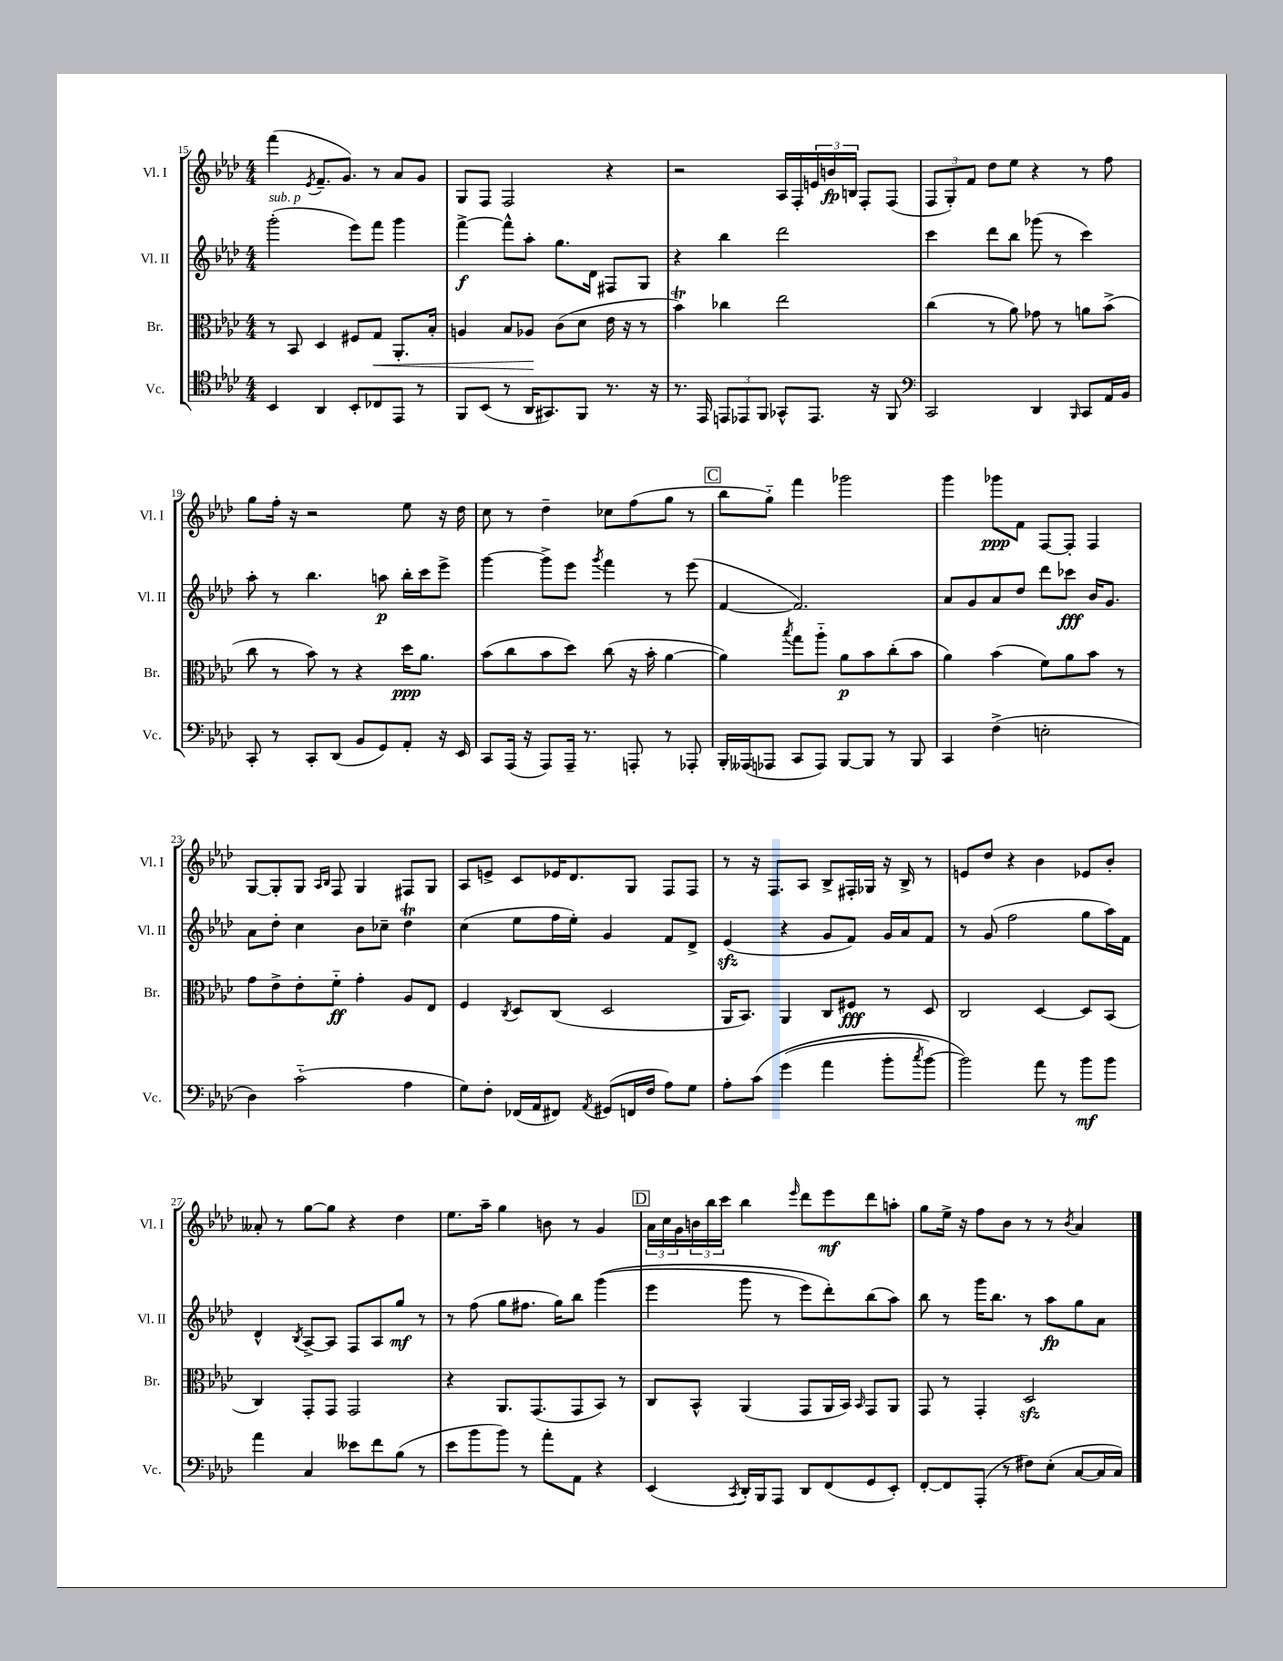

**kern	**kern	**kern	**kern
*staff4	*staff3	*staff2	*staff1
*clefC4	*clefC3	*clefG2	*clefG2
*k[b-e-a-d-]	*k[b-e-a-d-]	*k[b-e-a-d-]	*k[b-e-a-d-]
*M4/4	*M4/4	*M4/4	*M4/4
4BB-	8r	(2ggg'	(4fff
.	8BB-	.	.
.	.	.	8qe-
4AA-	4D-	.	8.f~
.	.	.	8.g)
8BB-'	8F#	8eee-)	.
8C-	8G	8fff	8r
8EE-	8.AA-'	4ggg	8a-
8r	.	.	8g
.	16B-'	.	.
=	=	=	=
8FF	4A	[4fff^	8G
(8BB-	.	.	8F
8r	8B-	8fff^^]	2F
16AA-	8A-	8aa-'	.
8.GG#)	.	.	.
.	(8c	8.gg	.
8FF	8d-	.	.
.	.	16d-	.
8.r	16e-	8F#	4r
.	16r	.	.
.	8r	8G	.
16r	.	.	.
=	=	=	=
8.r	4b-)	4r	2r
16EE-	.	.	.
12EE	4cc-	4bb-	.
12EE-	.	.	.
12FF	.	.	.
8GG-^^	2ee-	2ddd-	16A-
.	.	.	16F'
8.EE-	.	.	24e
.	.	.	24b
.	.	.	24B
.	.	.	8F'
16r	.	.	.
8FF	.	.	(8F
=	=	=	=
*clefF4	*	*	*
2CC	(4cc	4ccc	12F
.	.	.	12G')
.	.	.	12f
.	8r	8ddd-	8dd-
.	8a-)	8bb-	8ee-
4DD-	8g-	(8ggg-	4r
.	8r	8r	.
16qqBBB-	.	.	.
8CC	8a	4ccc)	8r
16AA-	(8b-^	.	8ff
16BB-	.	.	.
=	=	=	=
8CC'	8cc	8aa-'	8gg
8r	8r	8r	16ff'
.	.	.	16r
8CC'	8b-)	4.bb-	2r
(8DD-	8r	.	.
8BB-	4r	.	.
8GG)	.	8aa	.
8AA-'	16dd-	16bb-'	8ee-
.	8.a-	16ccc	.
16r	.	8eee-^	16r
16EE-	.	.	16dd-
=	=	=	=
8CC	(8b-	[4ggg	8cc
(16AAA-	8cc	.	8r
16r	.	.	.
8AAA-)	8b-	8ggg^]	4dd-~
16AAA-~	8dd-)	8eee-	.
8.r	.	.	.
.	.	8qggg	.
.	(8cc	4fff	8cc-
8AAA'	16r	.	(8ff
.	16b-'	.	.
8r	[4a-	8r	8gg
8AAA-'	.	(8eee-	8r
=	=	=	=
16BBB-'	4a-])	[4f	8bb-
(16AAA--	.	.	.
8AAA-	.	.	8gg'~)
.	8qbb-	.	.
8CC	8gg	2.f])	4fff
8AAA-)	8aa-'~	.	.
[8BBB-	8a-	.	2ggg-
8BBB-]	8b-	.	.
8r	(8cc'	.	.
8BBB-	8b-	.	.
=	=	=	=
4CC	4a-)	8a-	4ggg
.	.	8g	.
(4F^	(4b-	8a-	8ggg-
.	.	8dd-	8f
2E'	8f)	8ddd-	[8F
.	8a-	8ccc-	8F']
.	8b-	16b-	4F
.	.	8.g	.
.	8r	.	.
=	=	=	=
4D-)	8g	8a-	[8G
.	8e-^	8dd-'	8G']
(2c'~	8e-'	4cc	8G
.	.	.	16qqA-
.	.	.	16qqB-
.	8f'~	.	8F
.	4g'	8b-	4G
.	.	8cc-~	.
4A-	8A-	4dd-	8F#
.	8E-	.	8G
=	=	=	=
8G)	4F	(4cc	8A-
8F'	.	.	8e^
.	8qC	.	.
(16FF-	8D-	8ee-	8c
16AA-	.	.	.
8FF#)	(8C	16ff	16e-
.	.	16ee-')	8.d-
8qAA-	.	.	.
(8GG#	2D-	4g	.
16FF	.	.	8G
16F	.	.	.
8A-)	.	8f	8F
8G	.	8d-^	8F
=	=	=	=
8A-'	16AA-	(4e-	8r
.	8.BB-)	.	.
&(8c	.	.	16r
.	.	.	8.F
(4g	4AA-	4r	.
.	.	.	8A-
4a-	8C	8g	8B-^
.	8F#	8f)	16F#'
.	.	.	16G-
8b-'	8r	16g	16r
.	.	16a-	16B-^
8qcc	.	.	.
[8b-)	8D-	8f	8r
=	=	=	=
2b-]&)	2C	8r	8e
.	.	(8g	8dd-
.	.	2ff	4r
8a-	[4D-	.	4b-
8r	.	.	.
8b-	8D-]	8gg	8e-
8b-	(8BB-	16aa-)	8b-'
.	.	16f	.
=	=	=	=
4a-	4C)	4d-^^	8a--'
.	.	.	8r
.	.	8qB-	.
4C	8GG'	[8A-^	[8gg
.	8GG	8A-]	8gg]
8e--	2GG	8F	4r
8f	.	8A-	.
(8B-	.	8gg	4dd-
8r	.	8r	.
=	=	=	=
8e-	4r	8r	8.ee-
8b-	.	(8ff	.
.	.	.	16aa-~
8b-)	8.AA-	8gg	4gg
8r	.	8.ff#	.
.	(8.GG	.	.
8a-'	.	.	8b
.	.	16gg)	.
8AA-	8GG	8bb-	8r
4r	8BB-)	&((4ggg	4g
.	8r	.	.
=	=	=	=
(4EE-	8C	4eee-	24a-
.	.	.	24cc
.	.	.	24g
.	8BB-^^	.	24b
.	.	.	24bb-
.	.	.	24ccc
8qCC	.	.	.
16DD-')	(4AA-	8ggg	4bb-
16BBB-	.	.	.
8AAA-	.	8r	.
.	.	.	16qqeee-
8DD-	8GG	8eee-)	8ddd-
(8FF	16AA-	8ddd-'&)	8eee-
.	16BB-)	.	.
.	16qqBB-	.	.
8GG	8GG	(8bb-	8ddd-
8EE-')	8AA-	8aa-)	8aa'
=	=	=	=
[8FF'	8GG	8bb-	8gg
8FF]	8r	8r	16ee-^
.	.	.	16r
(8AAA-'	4GG'	16ggg	8ff
.	.	8.bb-	.
8r	.	.	8b-
8F#)	2D-	8r	8r
(8E-'	.	8aa-	8r
.	.	.	8qb-
[8C	.	8gg	4a-
16C]	.	8a-	.
16C)	.	.	.
==	==	==	==
*-	*-	*-	*-
